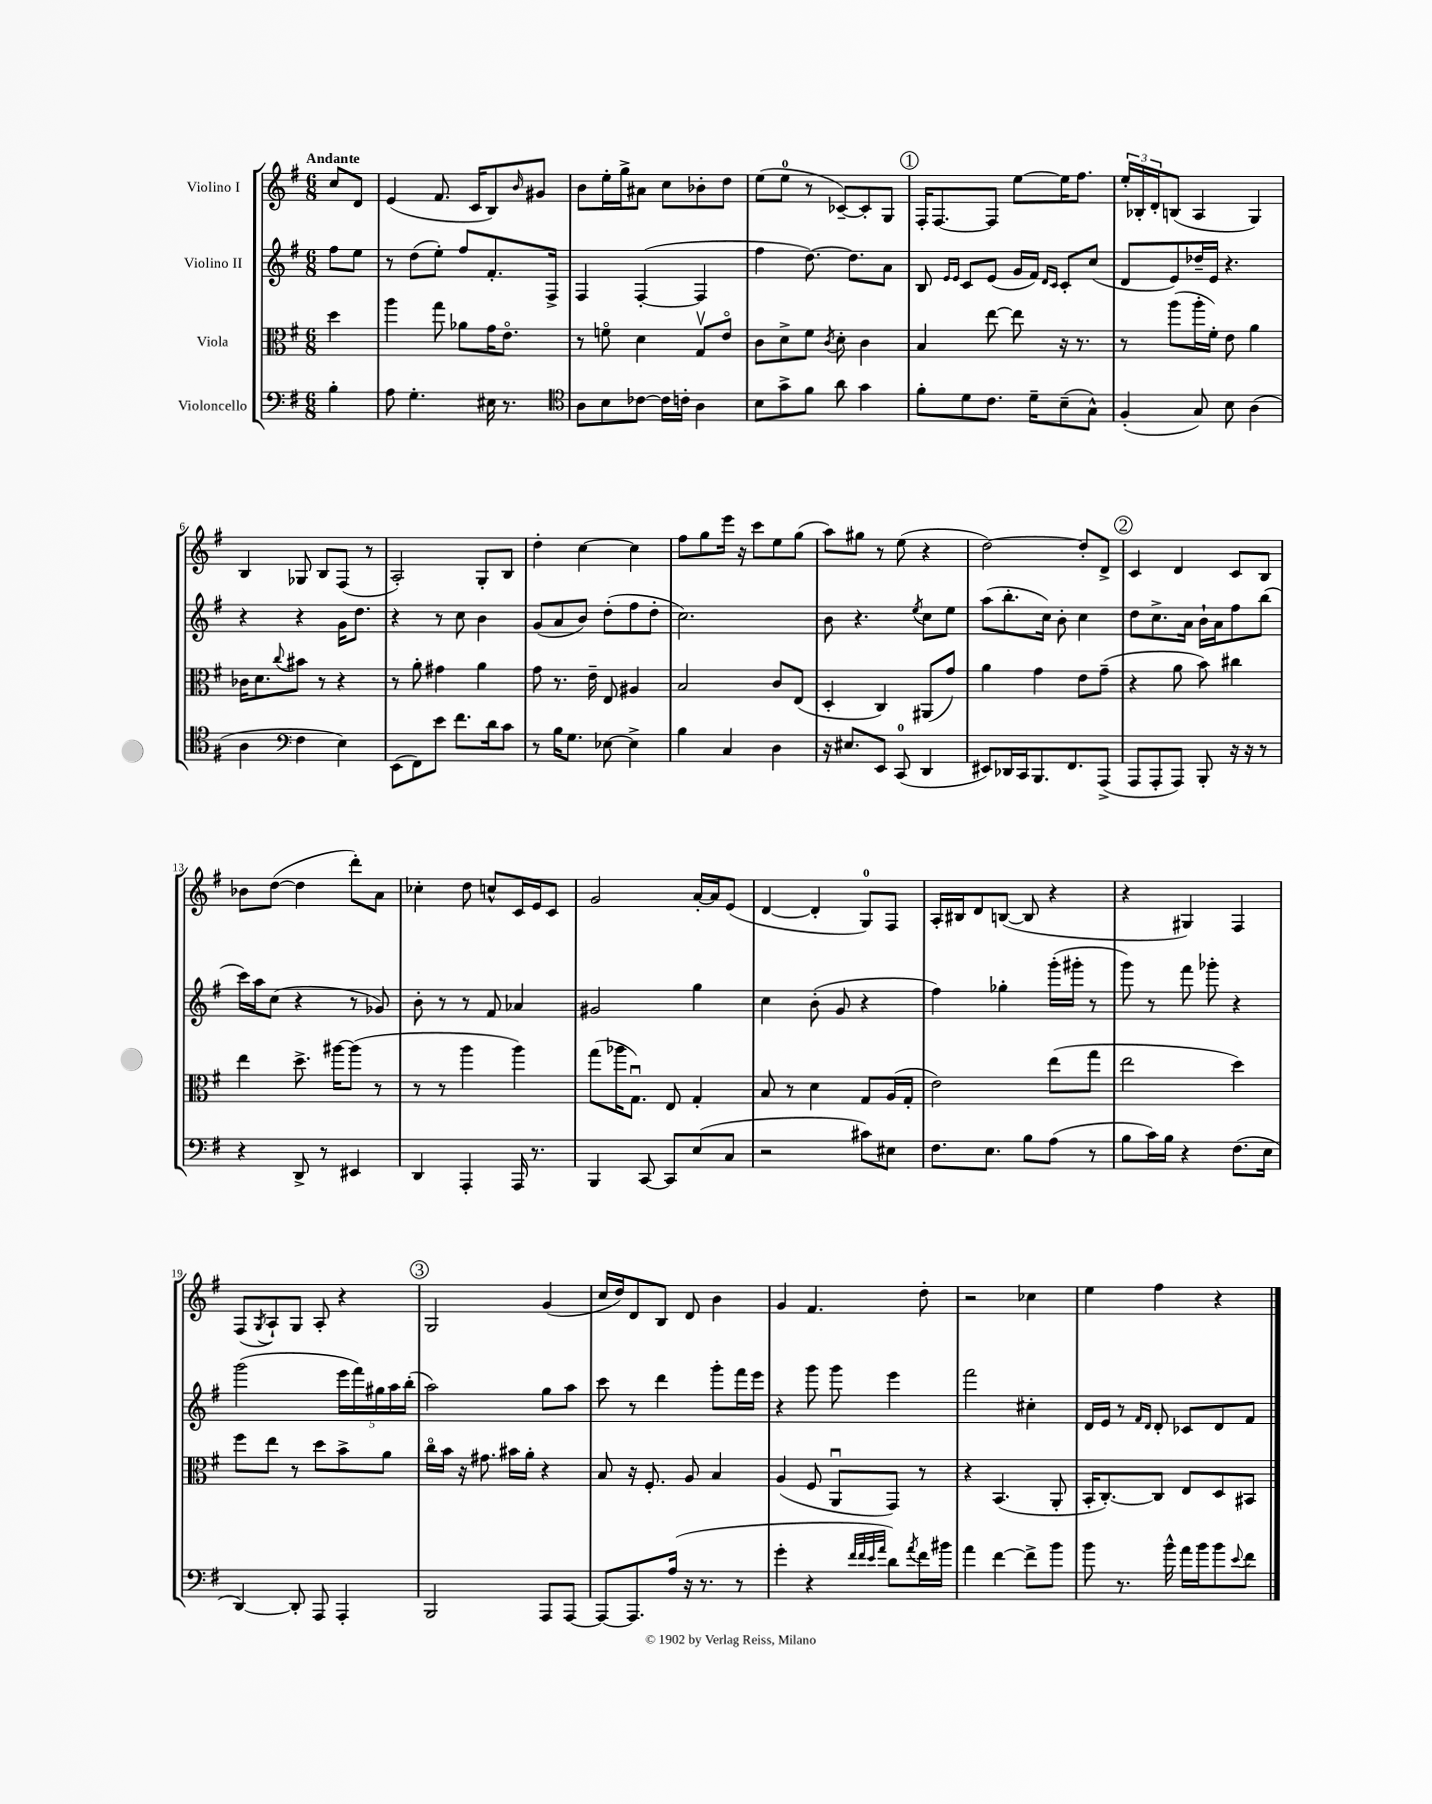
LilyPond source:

<<
\new StaffGroup <<
\new Staff = "s0" \with { instrumentName = "Violino I" } {
    \clef treble \key g \major \numericTimeSignature \time 6/8 \partial 4 \tempo "Andante"
    c''8 d'8 |
    e'4( fis'8. c'16 b8) \grace { b'16 } gis'8 |
    b'8 e''16-. g''16-> ais'8 c''8 bes'8-. d''8 |
    e''8( e''8-0 r8 ces'8~--) ces'8-. g8 |
    \mark \markup { \circle "1" } fis16-. fis8.~ fis8 e''8~ e''16 fis''8. |
    \tuplet 3/2 { e''16-. bes16-. d'16-. } b8( a4 g4) |
    b4 ges8 b8 fis8( r8 |
    a2-.) g8-. b8 |
    d''4-. c''4~ c''4 |
    fis''8 g''8 e'''16 r16 c'''8 e''8 g''8( |
    a''8) gis''8 r8 e''8( r4 |
    d''2~) d''8-. d'8-> |
    \mark \markup { \circle "2" } c'4 d'4 c'8 b8 |
    bes'8 d''8~( d''4 d'''8-.) a'8 |
    ces''4-. d''8 c''8-^ c'16 e'16 c'8 |
    g'2 a'16~-. a'16 e'8( |
    d'4~ d'4-. g8-0) fis8 |
    a16-. bis16 d'8 b8~( b8 r4 |
    r4 gis4) fis4 |
    fis8( \acciaccatura { g8 } a8-!) g8 a8-. r4 |
    \mark \markup { \circle "3" } g2 g'4( |
    c''16 d''16) d'8 b8 d'8 b'4 |
    g'4 fis'4. d''8-. |
    r2 ces''4 |
    e''4 fis''4 r4 \bar "|." |
}
\new Staff = "s1" \with { instrumentName = "Violino II" } {
    \clef treble \key g \major \numericTimeSignature \time 6/8 \partial 4
    fis''8 e''8 |
    r8 d''8( e''8-.) fis''8 fis'8.-. fis16-> |
    fis4 fis4~-.( fis4 |
    fis''4 d''8.~) d''8. a'8 |
    \mark \markup { \circle "1" } b8 \grace { e'16 e'16 } c'8 e'8( g'16 fis'16) \grace { d'16 c'16 } c'8-. c''8( |
    d'8 e'8) des''16-- e'16 r4. |
    r4 r4 g'16 d''8. |
    r4 r8 c''8 b'4 |
    g'8( a'8 b'8) d''8-.( fis''8 d''8-. |
    c''2.) |
    b'8 r4. \acciaccatura { e''8 } c''8 e''8 |
    a''8( b''8.-. c''16) b'8-. c''4 |
    \mark \markup { \circle "2" } d''8 c''8.-> a'16 b'16-! a'16 fis''8 b''8( |
    c'''16) a''16 c''8( r4 r8 ges'8) |
    b'8-. r8 r8 fis'8 aes'4 |
    gis'2 g''4 |
    c''4 b'8-.( g'8 r4 |
    fis''4) ges''4-. g'''16-.( gis'''16-. r8 |
    g'''8) r8 fis'''8 ges'''8-. r4 |
    g'''2( \tuplet 5/4 { e'''16 fis'''16) gis''16 a''16 b''16-.( } |
    \mark \markup { \circle "3" } a''2) g''8 a''8 |
    c'''8 r8 d'''4 g'''8-. fis'''16 e'''16 |
    r4 g'''8 g'''8 e'''4 |
    fis'''2 cis''4-. |
    d'16 e'16 r8 \grace { fis'16 d'16 } d'8-. ces'8 d'8 fis'8 \bar "|." |
}
\new Staff = "s2" \with { instrumentName = "Viola" } {
    \clef alto \key g \major \numericTimeSignature \time 6/8 \partial 4
    d''4 |
    a''4 g''8 aes'8 g'16 e'8.\flageolet |
    r8 f'8\flageolet d'4 g8\upbow e'8\flageolet |
    c'8 d'8-> fis'8 \acciaccatura { c'8 } d'8-. c'4 |
    \mark \markup { \circle "1" } b4 e''8~ e''8 r16 r8. |
    r8 a''8( a''16-. fis'16-.) e'8 a'4 |
    ces'16 d'8. \appoggiatura { c''8 } bis'8 r8 r4 |
    r8 a'8-. gis'4 a'4 |
    g'8 r8. e'16-- e8 ais4 |
    b2 c'8 e8( |
    d4-. c4) ais,8( g'8) |
    a'4 g'4 e'8 g'8--( |
    \mark \markup { \circle "2" } r4 a'8 b'8) cis''4 |
    e''4 d''8.-> ais''16~ ais''8( r8 |
    r8 r8 a''4 a''4) |
    g''8( aes''16 g8.\downbow) e8 g4-. |
    b8 r8 d'4 g8 a16( g16-. |
    e'2) e''8( g''8 |
    e''2 d''4) |
    fis''8 e''8 r8 d''8 b'8-> a'8 |
    \mark \markup { \circle "3" } c''16\flageolet b'16 r16 gis'8. bis'16 a'16-. r4 |
    b8 r16 fis8.-. a8 b4 |
    a4( fis8 a,8\downbow g,8) r8 |
    r4 b,4.( a,8-. |
    b,16-. c8.~-.) c8 e8 d8 bis,8 \bar "|." |
}
\new Staff = "s3" \with { instrumentName = "Violoncello" } {
    \clef bass \key g \major \numericTimeSignature \time 6/8 \partial 4
    b4-. |
    a8 g4.-. eis16 r8. |
    \clef tenor a8 b8 ces'8~ ces'16 c'16-. a4 |
    b8 g'8-> fis'8 a'8 g'4 |
    \mark \markup { \circle "1" } fis'8-. d'8 c'8. d'16-- b8--( g8-^) |
    fis4-.( g8) b8 a4( |
    a4 \clef bass fis4 e4) |
    e,8( fis,8) e'8 fis'8. d'16 c'8 |
    r8 b16 g8. ees8~ ees4-> |
    b4 c4 d4 |
    r16 eis8. e,8 c,8-0( d,4 |
    eis,8) des,16 c,16 b,,8. fis,8. a,,8->( |
    \mark \markup { \circle "2" } a,,8 a,,8-. a,,8) b,,8-. r16 r16 r8 |
    r4 d,8-> r8 eis,4 |
    d,4 a,,4-. a,,16 r8. |
    b,,4 c,8~ c,8 e8( c8 |
    r2 cis'8) eis8 |
    fis8. e8. b8 a8( r8 |
    b8 c'16) b16 r4 fis8.( e16 |
    d,4~) d,8-. a,,8 a,,4-. |
    \mark \markup { \circle "3" } b,,2 a,,8 a,,8~ |
    a,,8~ a,,8. a16( r16 r8. r8 |
    g'4-. r4 \grace { fis'32 fis'32 e'32 a'32 } d'8) \acciaccatura { a'8 } fis'16 bis'16 |
    a'4 fis'4~ fis'8-> b'8 |
    b'8 r8. b'16-^ a'16 b'16 b'8 \appoggiatura { e'8 } fis'8 \bar "|." |
}
>>
>>
